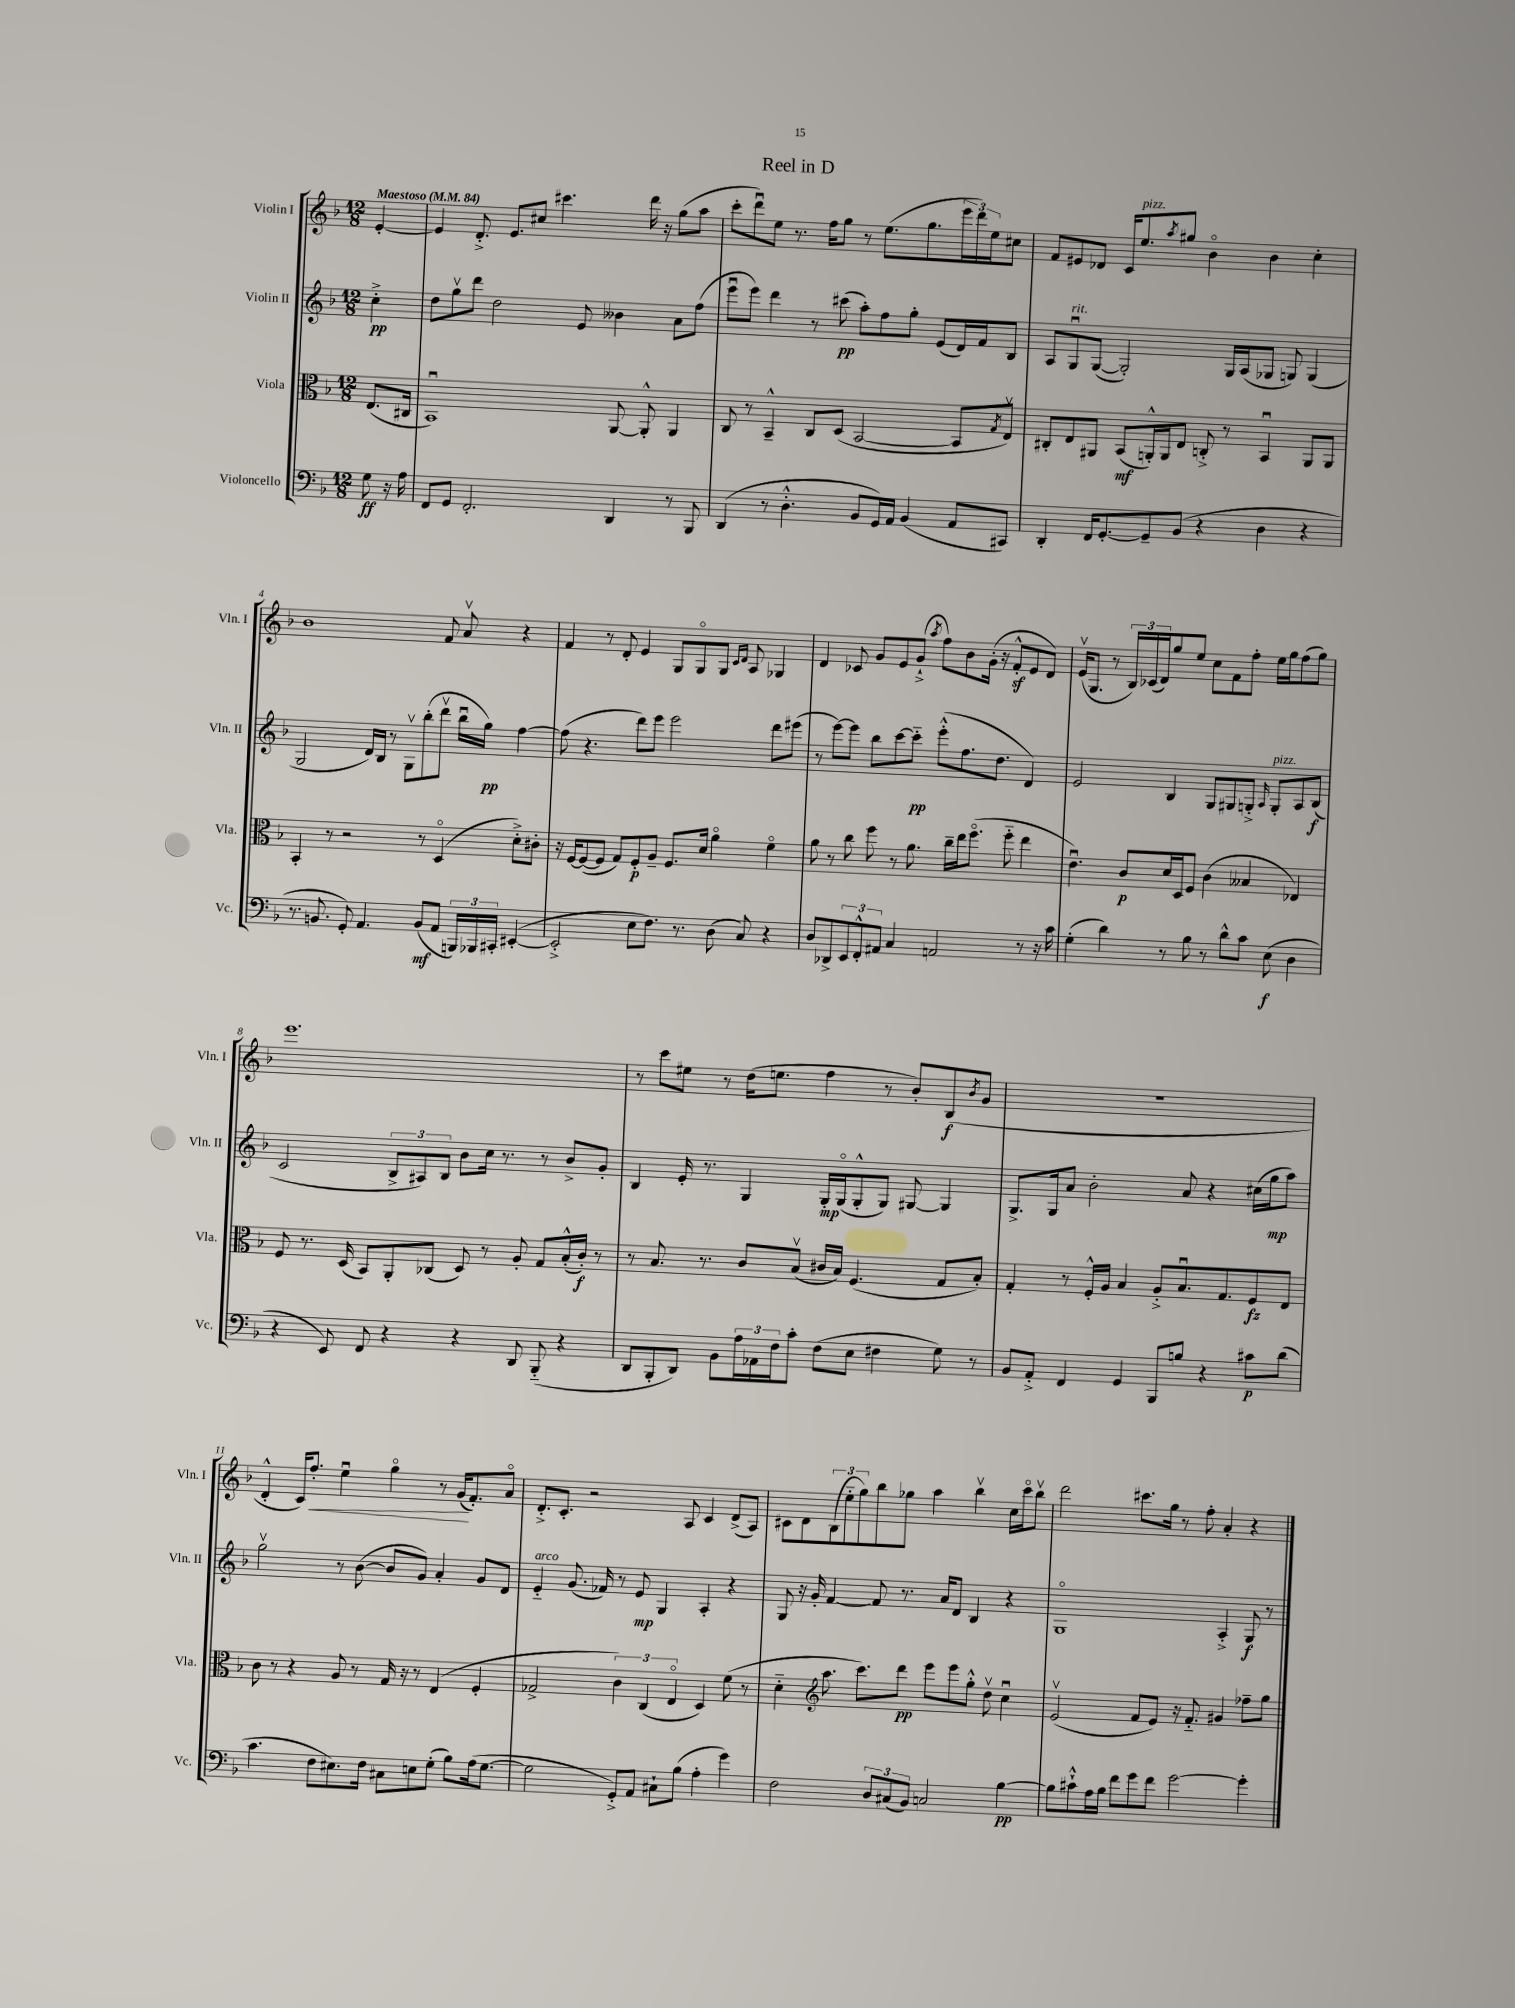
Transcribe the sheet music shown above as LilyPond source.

\header { title = "Reel in D" }
<<
\new StaffGroup <<
\new Staff = "s0" \with { instrumentName = "Violin I" shortInstrumentName = "Vln. I" } {
    \clef treble \key f \major \numericTimeSignature \time 12/8 \partial 4 \tempo "Maestoso" 4 = 84
    e'4~-. |
    e'4 d'8.-.-> e'8. cis''8 cis'''4. d'''16 r16 g''8( a''8 |
    c'''8-. d'''8\downbow) e''8 r8. f''16 g''8 r8 e''8.( g''8. \tuplet 3/2 { e'''16 d'''16) e''16 } cis''8 |
    f'8 eis'8 des'8 c'16 e''8.^\markup { \italic "pizz." } \acciaccatura { a''8 } gis''8 bes'4\flageolet bes'4 c''4-. |
    bes'1 f'8 a'8\upbow r4 |
    f'4 r8 d'8-. e'4 g8 g8\flageolet g8 \grace { c'16 d'16 } a8 ges4 |
    d'4 ces'8 g'8 e'8 g'8-!->( \acciaccatura { a''8 } f''8) bes'8 g'16-.( r16 f'8-.-^\sf e'8 d'8) |
    e'16\upbow( g8. r8 \tuplet 3/2 { bes16) ces'16( d'16) } g''8 e''8 c''8 f'8 f''8-. e''16 g''16 f''8( g''8) |
    e'''1. |
    r8 c'''8 eis''8 r8 d''16( e''8. f''4 r8 bes'8-.) bes8\f( \acciaccatura { bes'8 } g'8 |
    R1. |
    d'4-.-^ c'16) f''8.-.\< e''4\downbow g''4\flageolet r8 g'16\!( f'8.-.) a'8\flageolet |
    d'8.-.-> c'8.-. r2 a8 c'4 d'8->( a8) |
    cis'8 d'8 \tuplet 3/2 { bes8( e''8-_ g''8) } bes''8 ges''8 a''4 bes''4\upbow c''16 c'''16\flageolet bes''8\upbow |
    d'''2 cis'''8. g''16 r8 f''8-. a'4-. r4 \bar "|." |
}
\new Staff = "s1" \with { instrumentName = "Violin II" shortInstrumentName = "Vln. II" } {
    \clef treble \key f \major \numericTimeSignature \time 12/8 \partial 4
    c''4-.->\pp |
    d''8 g''8\upbow d'''8 d''2 e'8 beses'4 a'8 f''8( |
    e'''8\downbow e'''8) d'''4 r8 cis'''8\pp( a''8-.) f''8 g''8-. e'8( d'16) f'16 bes8 |
    a8 g8\downbow^\markup { \italic "rit." } g8~( g2-.) g16 a16( ges8 g8) g4( |
    g2 d'16) bes16 r8 g8\upbow bes''8-.( d'''8\upbow bes''16\downbow g''16\pp) f''4~ |
    f''8( r4. d'''8) e'''8 e'''2 d'''8 eis'''8( |
    r8 e'''8~) e'''8 bes''8 c'''8~ c'''8-_\pp e'''8-.-^( f''8. d''8. d'4) |
    e'2 bes4 g8 gis8 g8-.-> \grace { a16 } g8-.^\markup { \italic "pizz." } a8 bes8\f( |
    c'2 \tuplet 3/2 { bes8-> ais8) bes8 } bes'8 c''16 r8. r8 bes'8-> g'8-. |
    bes4 e'16-. r8. g4 g16-.\mp g16\flageolet( g8-.-^ g8) gis8~ gis4 |
    g8.-> g16 a'8 bes'2-. a'8 r4 cis''16( g''16\mp a''8) |
    g''2\upbow r8 bes'8~( bes'8 g'8) a'4-. g'8 d'8 |
    e'4-_^\markup { \italic "arco" } g'8.( fes'16) r8 e'8\mp g4 a4-. r4 |
    g8 r16 g'16-. f'4~ f'8 r8. a'16 d'8 bes4 r4 |
    g1\flageolet a4-.-> g8\f r8 \bar "|." |
}
\new Staff = "s2" \with { instrumentName = "Viola" shortInstrumentName = "Vla." } {
    \clef alto \key f \major \numericTimeSignature \time 12/8 \partial 4
    e8.( cis16 |
    bes,1\downbow) a,8~ a,8-.-^ a,4 |
    c8 r8 bes,4---^ c8 d8( bes,2~ bes,8 \acciaccatura { g8 } e8\upbow) |
    cis8-. e8 ais,8 bes,8\mf( a,16-.-^) a,16 e8 c8-.-> r8 bes,4\downbow a,8 a,8 |
    bes,4-. r8 r2 r8 d4\flageolet( d'8-.->) cis'8-. |
    r16 f16~ f8~( f8 g8) f8-.\p a8-- f8. d'16 a'4\flageolet f'4\flageolet |
    a'8 r8 c''8 f''8 r8 a'8. c''16-- e''16 f''8.\flageolet( f''8-_ e''4 |
    e'4.\downbow) c'8\p d'16 d16 f8 c'4( beses4 ees4) |
    f8 r8. d16( bes,8) a,8-. ces8( d8) r8 a8-. g8 bes16-.-^( c'16-.\f) r8 |
    r8 bes8. r8. c'8 bes8\upbow( cis'16 bes16) f4.( g8 bes8-.) |
    g4-. r8 f16-.-^ a16 bes4 a8-.-> bes8.\downbow g8. f8\fz e8 |
    c'8 r8 r4 a8 r8 g16 r16 r8 e4( f4-. |
    ges2-> \tuplet 3/2 { c'4) c4( e4\flageolet } d4) f'8( r8 |
    d'4-_ \clef treble a''8. c'''8.) d'''8\pp e'''8 e'''8 g''8-.-^ d''8\upbow c''4\downbow |
    e'2\upbow( f'8 e'8) r16 f'8.-_ gis'4 fes''8-- g''8 \bar "|." |
}
\new Staff = "s3" \with { instrumentName = "Violoncello" shortInstrumentName = "Vc." } {
    \clef bass \key f \major \numericTimeSignature \time 12/8 \partial 4
    g8\ff r16 a16 |
    f,8 g,8 f,2.-. d,4 r8 bes,,8 |
    d,4( r8 d4.-.-^ bes,8 g,16) a,16 bes,4( a,8 cis,8) |
    d,4-. f,16 g,8.~-. g,8-- bes,8( r4 d4 r4 |
    r8. b,8. g,8-.) a,4. b,8\mf( a,8 \tuplet 3/2 { b,,16) bes,,16 cis,16-. } eis,4~-.( |
    eis,2-.-> e8 f8.) r8. d8( c8) r4 |
    d8 des,8-> \tuplet 3/2 { e,8 f,8-.-^ ais,8 } c4 a,2 r8 r16 c'16 |
    g4-.( d'4) r8 bes8 r8 d'8-^ c'8 e8\f( d4 |
    r4 e,8) f,8 r4 r4 d,8 bes,,8-_( r4 |
    d,8 bes,,8-. d,8) bes,8 \tuplet 3/2 { a16 aes,16 f16 } c'8-. f8( e8 fis4 g8) r8 |
    bes,8 a,8-.-> f,4 g,4 bes,,8 b8 r4 cis'8\p d'8( |
    c'4. f8 eis8.) f16 cis8 e8 g8-.( bes8) a16( g8.~ |
    g2 g,8-.->) a,8 cis8-! bes8( a4-. g'4) |
    f2 \tuplet 3/2 { d8 cis8( bes,8) } c2 bes4~\pp |
    bes8 cis'8-!-^ a16 bes16 f'8 g'8 f'8 g'2~ g'4-. \bar "|." |
}
>>
>>
